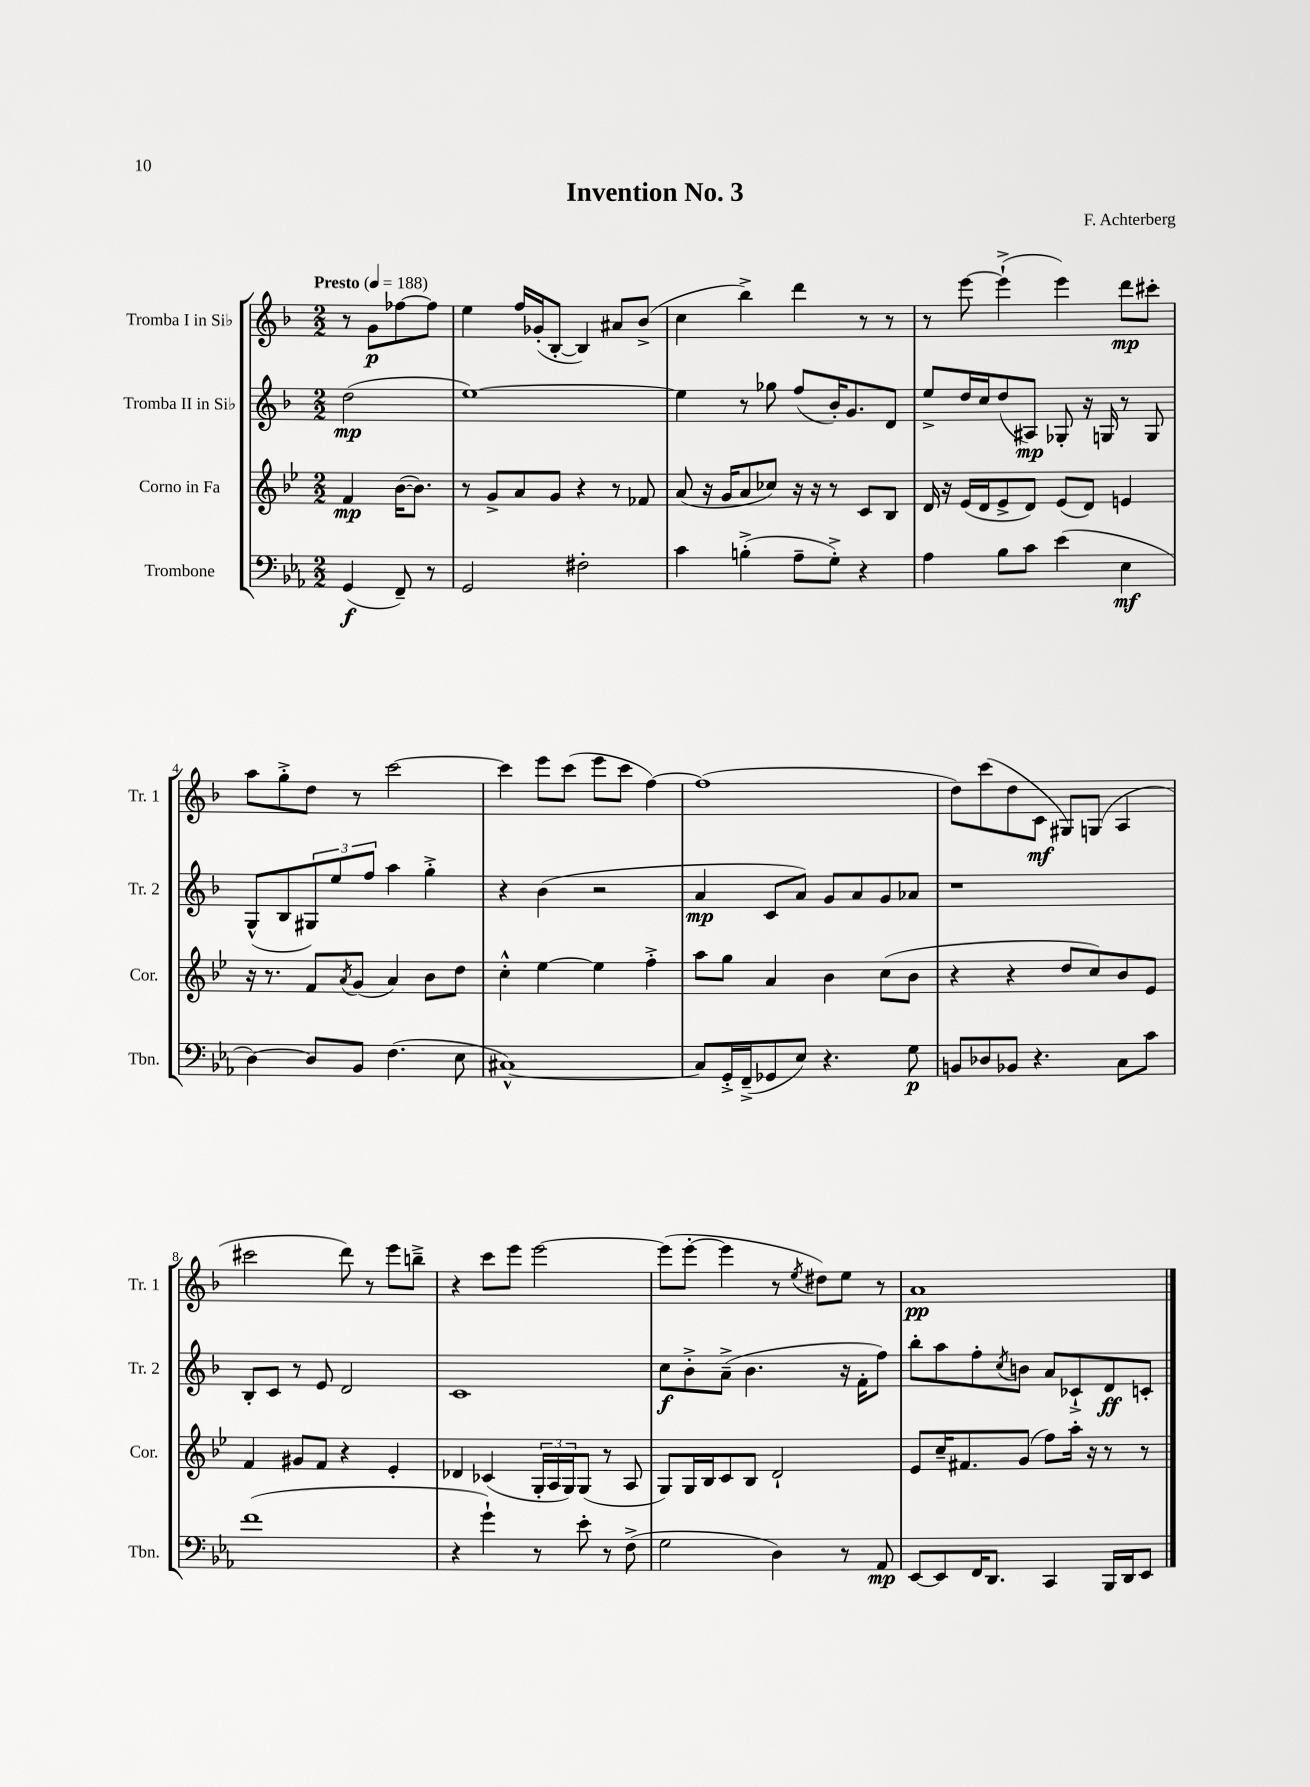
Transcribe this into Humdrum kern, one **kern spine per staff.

**kern	**kern	**kern	**kern
*staff4	*staff3	*staff2	*staff1
*clefF4	*clefG2	*clefG2	*clefG2
*k[b-e-a-]	*k[b-e-]	*k[b-]	*k[b-]
*M2/2	*M2/2	*M2/2	*M2/2
*MM188	*MM188	*MM188	*MM188
(4GG	4f	(2dd	8r
.	.	.	8g
8FF~)	([16b-	.	[8ff-
.	8.b-])	.	.
8r	.	.	8ff-]
=	=	=	=
2GG	8r	[1ee)	4ee
.	8g^	.	.
.	8a	.	16ff
.	.	.	(16g-'
.	8g	.	[8B-'
2F#'	4r	.	4B-])
.	8r	.	8a#
.	8f-	.	(8b-^
=	=	=	=
4c	(8a	4ee]	4cc
.	16r	.	.
.	16g	.	.
(4B'^	8a	8r	4bb-^)
.	8cc-)	8gg-	.
8A-~	16r	(8ff	4ddd
.	16r	.	.
8G'^)	8r	16b-')	.
.	.	8.g	.
4r	8c	.	8r
.	8B-	8d	8r
=	=	=	=
4A-	16d	8ee^	8r
.	16r	.	.
.	(16e-	16dd	[8eee
.	16d	16cc	.
8B-	8e-^	(8dd	(4eee`^]
8c	8d)	8A#)	.
(4e-	(8e-	8G-'	4eee)
.	8d)	16r	.
.	.	16G	.
4E-	4e	8r	8ddd
.	.	8G	8ccc#'
=	=	=	=
[4D)	16r	(8G^^	8aa
.	8.r	.	.
.	.	8B-	8gg'^
8D]	8f	12G#)	8dd
.	.	12ee	.
.	8qa	.	.
8BB-	(8g	.	8r
.	.	12ff	.
(4.F	4a)	4aa	[2ccc
.	8b-	4gg'^	.
8E-	8dd	.	.
=	=	=	=
[1C#^^)	4cc'^^	4r	4ccc]
.	[4ee-	(4b-	8eee
.	.	.	(8ccc
.	4ee-]	2r	8eee
.	.	.	8ccc
.	4ff'^	.	[4ff)
=	=	=	=
8C#]	8aa	4a	(1ff]
16GG'^	8gg	.	.
(16FF~^	.	.	.
8GG-	4a	8c	.
8E-)	.	8a)	.
4.r	4b-	8g	.
.	.	8a	.
.	(8cc	8g	.
8G	8b-	8a-	.
=	=	=	=
8BB	4r	1r	8dd)
8D-	.	.	(8ccc
8BB-	4r	.	8dd
4.r	.	.	8c
.	8dd	.	8G#)
.	8cc)	.	(8G
8C	8b-	.	4A
8c	8e-	.	.
=	=	=	=
(1f	4f	8B-'	2ccc#
.	.	8c	.
.	8g#	8r	.
.	8f	8e	.
.	4r	2d	8ddd)
.	.	.	8r
.	4e-'	.	8eee
.	.	.	8bb~^
=	=	=	=
4r	4d-	1c	4r
4g`)	(4c-	.	8ccc
.	.	.	8eee
8r	24G'	.	[2eee
.	24A	.	.
.	24G)	.	.
8e-'	(8G	.	.
8r	8r	.	.
(8F^	8A	.	.
=	=	=	=
2G	8G)	8cc	(8eee]
.	16G	8b-'^	[8eee'
.	16B-	.	.
.	8c	(8a~^	4eee]
.	8B-	4.b-	.
4D)	2d`	.	8r
.	.	.	8qee
.	.	.	8dd#)
8r	.	16r	8ee
.	.	16f'	.
8AA-	.	8ff)	8r
=	=	=	=
[8EE-	8e-	8bb-'	1a
8EE-]	16cc~	8aa	.
.	8.f#	.	.
16FF	.	8ff'	.
8.DD	.	.	.
.	.	8qcc	.
.	(8g	8b	.
4CC	8ff)	8a	.
.	16aa'	8c-`^	.
.	16r	.	.
16BBB-	8r	8d	.
16DD	.	.	.
8EE-	8r	8c'	.
==	==	==	==
*-	*-	*-	*-
